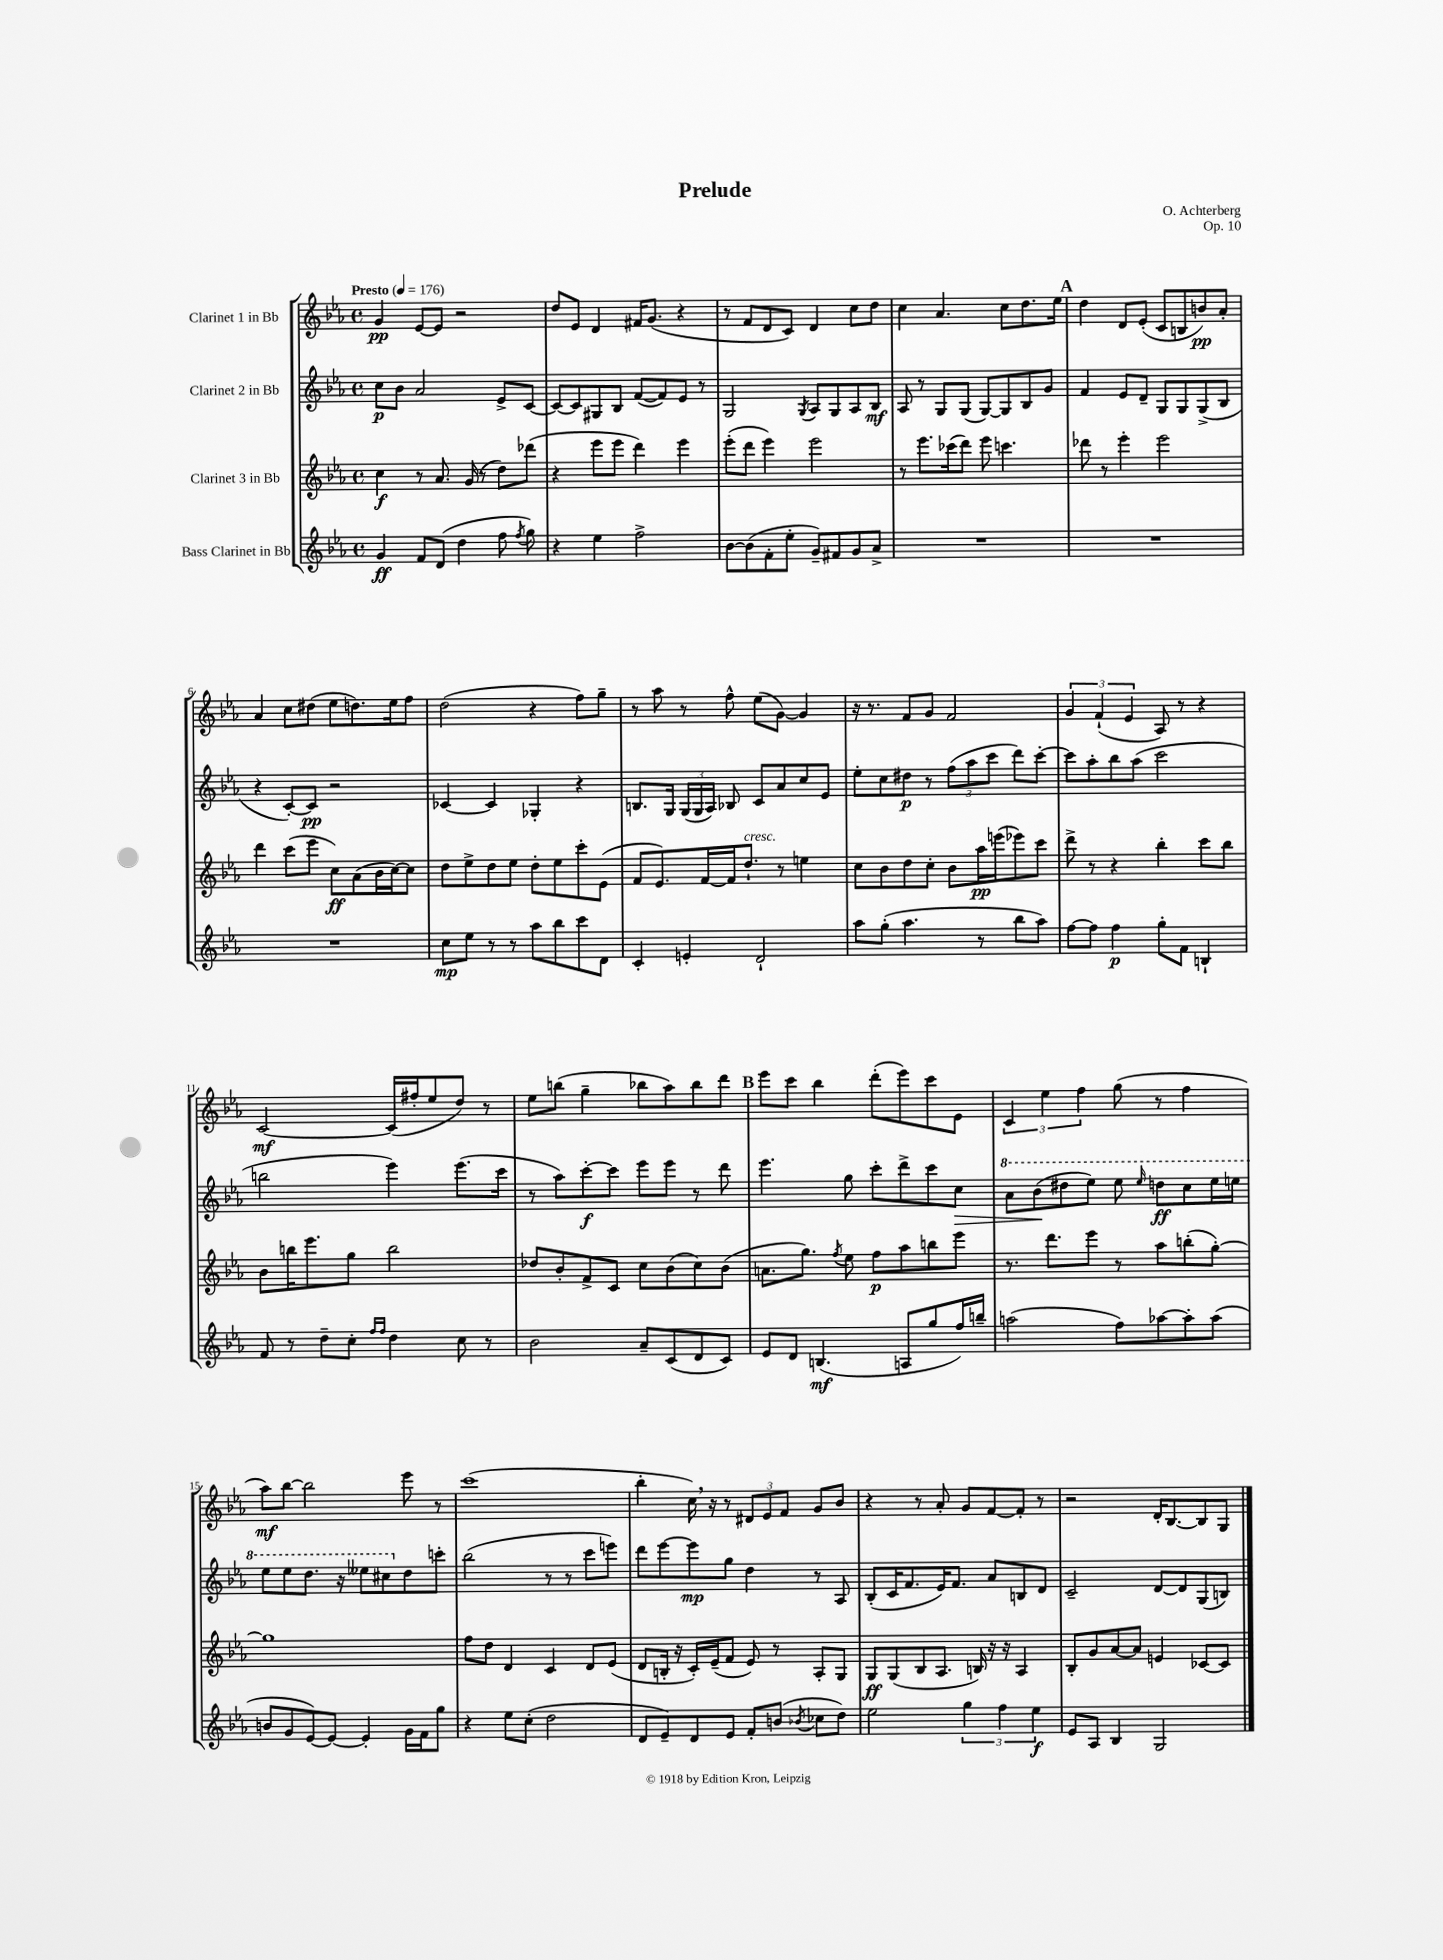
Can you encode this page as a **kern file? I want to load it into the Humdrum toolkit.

**kern	**dynam	**kern	**dynam	**kern	**dynam	**kern	**dynam
*part4	*part4	*part3	*part3	*part2	*part2	*part1	*part1
*staff4	*staff4	*staff3	*staff3	*staff2	*staff2	*staff1	*staff1
*I"Bass Clarinet in Bb	*	*I"Clarinet 3 in Bb	*	*I"Clarinet 2 in Bb	*	*I"Clarinet 1 in Bb	*
*clefG2	*	*clefG2	*	*clefG2	*	*clefG2	*
*k[b-e-a-]	*	*k[b-e-a-]	*	*k[b-e-a-]	*	*k[b-e-a-]	*
*M4/4	*	*M4/4	*	*M4/4	*	*M4/4	*
*met(c)	*	*met(c)	*	*met(c)	*	*met(c)	*
*MM176	*	*MM176	*	*MM176	*	*MM176	*
=1	=1	=1	=1	=1	=1	=1	=1
!	!	!	!	!	!	!LO:TX:a:B:t=Presto	!
4g/	ff	4cc\	f	8cc\L	p	4g/	pp
.	.	.	.	8b-\J	.	.	.
8f/L	.	8r	.	2a-/	.	[8e-/L	.
(8d/J	.	8.a-/	.	.	.	8e-/J]	.
4dd\	.	.	.	.	.	2r	.
.	.	(16g/	.	.	.	.	.
.	.	8r	.	.	.	.	.
8ff\	.	8dd\L)	.	8e-^/L	.	.	.
8qff/	.	.	.	.	.	.	.
8gg\)	.	(8ddd-X\J	.	[8c/J	.	.	.
=2	=2	=2	=2	=2	=2	=2	=2
4r	.	4r	.	8c/L_	.	8dd/L	.
.	.	.	.	8c/]	.	8e-/J	.
4ee-\	.	8eee-\L	.	8G#X/	.	4d/	.
.	.	8eee-\J	.	8B-/J	.	.	.
2ff^\	.	4ddd\)	.	([8f/L	.	16f#X/KL	.
.	.	.	.	.	.	(8.g/J	.
.	.	.	.	8f/])	.	.	.
.	.	4eee-\	.	8e-/J	.	4r	.
.	.	.	.	8r	.	.	.
=3	=3	=3	=3	=3	=3	=3	=3
[8b-\L	.	(8eee-'\L	.	2G/	.	8r	.
(8b-\]	.	8ddd\J	.	.	.	8f/L	.
8f'\	.	4eee-\)	.	.	.	8d/	.
8ee-'\J	.	.	.	.	.	8c/J)	.
.	.	.	.	8qG/	.	.	.
8g~/L)	.	2eee-\	.	8A-/L	.	4d/	.
8f#X/	.	.	.	8G/	.	.	.
8g/	.	.	.	8A-/	.	8cc\L	.
8a-^/J	.	.	.	8B-/J	mf	8dd\J	.
=4	=4	=4	=4	=4	=4	=4	=4
1r	.	8r	.	8A-/	.	4cc\	.
.	.	8.eee-\L	.	8r	.	.	.
.	.	.	.	8G/L	.	4.a-/	.
.	.	(16ccc-X\k	.	.	.	.	.
.	.	8ddd\J)	.	(8G/J	.	.	.
.	.	8eee-\	.	[8G/L)	.	.	.
.	.	4.cccn\	.	8G/]	.	8cc\L	.
.	.	.	.	8B-/	.	8.dd\	.
.	.	.	.	8g/J	.	.	.
.	.	.	.	.	.	16ee-\Jk	.
!!LO:REH:place=s1:t=A
=5	=5	=5	=5	=5	=5	=5	=5
1r	.	8ddd-X\	.	4f/	.	4dd\	.
.	.	8r	.	.	.	.	.
.	.	4eee-'\	.	8e-/L	.	8d/L	.
.	.	.	.	8d~/J	.	(8e-'/J	.
.	.	2eee-\	.	8G/L	.	8c/L	.
.	.	.	.	8G/	.	8Bn/	.
.	.	.	.	(8G^/	.	8bn/)	pp
.	.	.	.	8B-/J	.	8a-'/J	.
!!LO:LB:g=z
=6	=6	=6	=6	=6	=6	=6	=6
1r	.	4ddd\	.	4r	.	4a-/	.
.	.	(8ccc\L	.	[8c'/L)	.	8cc\L	.
.	.	8eee-\J	.	8c/J]	pp	(8dd#X\J	.
.	.	8cc\L)	ff	2r	.	8ee-\L	.
.	.	(8a-\	.	.	.	8.ddn\)	.
.	.	16b-\L	.	.	.	.	.
.	.	[16cc\J)	.	.	.	16ee-\k	.
.	.	8cc\J]	.	.	.	8ff\J	.
=7	=7	=7	=7	=7	=7	=7	=7
8cc\L	mp	8dd\L	.	[4c-X/	.	(2dd\	.
8ee-\J	.	8ee-^\	.	.	.	.	.
8r	.	8dd\	.	4c-/]	.	.	.
8r	.	8ee-\J	.	.	.	.	.
8aa-\L	.	8dd'\L	.	4G-X'/	.	4r	.
8bb-\	.	8ee-\	.	.	.	.	.
8ccc\	.	8ccc'\	.	4r	.	8ff\L)	.
8d\J	.	(8e-\J	.	.	.	8gg~\J	.
=8	=8	=8	=8	=8	=8	=8	=8
4c'/	.	8f/L	.	8.Bn/L	.	8r	.
.	.	8.e-/)	.	.	.	8aa-\	.
.	.	.	.	16G/Jk	.	.	.
4en'/	.	.	.	(24G/LL	.	8r	.
.	.	.	.	24G/	.	.	.
.	.	[16f/L	.	.	.	.	.
.	.	.	.	24A-/JJ)	.	.	.
.	.	16f/J]	.	8B-X/	.	8ff^^\	.
!	!	!LO:TX:a:i:t=cresc.	!	!	!	!	!
.	.	8.dd`/J	.	.	.	.	.
2d`/	.	.	.	8c/L	.	(8ee-\L	.
.	.	8r	.	8a-/	.	[8g\J)	.
.	.	4een\	.	8cc/	.	4g/]	.
.	.	.	.	8e-/J	.	.	.
=9	=9	=9	=9	=9	=9	=9	=9
8aa-\L	.	8cc\L	.	8ee-'\L	.	16r	.
.	.	.	.	.	.	8.r	.
(8gg'\J	.	8b-\	.	8cc\	.	.	.
4.aa-\	.	8dd\	.	8dd#X\J	p	8f/L	.
.	.	8cc'\J	.	8r	.	8g/J	.
.	.	8b-\L	.	(12ff\L	.	2f/	.
.	.	.	.	12aa-\	.	.	.
8r	.	16aa-\L	pp	.	.	.	.
.	.	.	.	12ccc\J	.	.	.
.	.	(16eeen\J	.	.	.	.	.
8bb-\L	.	8eee-X\)	.	8ddd\L)	.	.	.
8aa-\J)	.	8ccc\J	.	[8ccc'\J	.	.	.
=10	=10	=10	=10	=10	=10	=10	=10
[8ff\L	.	8ddd^\	.	8ccc\L]	.	6g/	.
8ff\J]	.	8r	.	8aa-'\	.	.	.
.	.	.	.	.	.	(6f`/	.
4ff\	p	4r	.	8bb-\	.	.	.
.	.	.	.	.	.	6e-/	.
.	.	.	.	(8aa-\J	.	.	.
8gg'\L	.	4bb-'\	.	2ccc\	.	8A-/)	.
8f\J	.	.	.	.	.	8r	.
4Bn`/	.	8ccc\L	.	.	.	4r	.
.	.	8bb-\J	.	.	.	.	.
!!LO:LB:g=z
=11	=11	=11	=11	=11	=11	=11	=11
8f/	.	8b-\L	.	2bbn\	.	[2c/	mf
8r	.	16bbn\K	.	.	.	.	.
.	.	8.eee-\	.	.	.	.	.
8dd~\L	.	.	.	.	.	.	.
8cc'\J	.	8gg\J	.	.	.	.	.
16qqff/LL	.	.	.	.	.	.	.
16qqff/JJ	.	.	.	.	.	.	.
4dd\	.	2bb\	.	4eee-\)	.	(16c/LL]	.
.	.	.	.	.	.	16ff#X'/J	.
.	.	.	.	.	.	8ee-/	.
8cc\	.	.	.	(8.eee-\L	.	8dd/J)	.
8r	.	.	.	.	.	8r	.
.	.	.	.	16ccc\Jk	.	.	.
=12	=12	=12	=12	=12	=12	=12	=12
2b-\	.	8dd-X/L	.	8r	.	8ee-\L	.
.	.	8b-'/	.	8aa-\L)	.	(8bbn\J	.
.	.	8f^/	.	[8ccc'\	f	4gg~\	.
.	.	8c/J	.	8ccc\J]	.	.	.
8a-~/L	.	8cc\L	.	8eee-\L	.	8bb-X\L	.
(8c/	.	(8b-\	.	8eee-\J	.	8aa-\)	.
8d/	.	8cc\)	.	8r	.	8bb-\	.
8c/J)	.	(8b-\J	.	8ddd\	.	8ddd\J	.
!!LO:REH:place=s1:t=B
=13	=13	=13	=13	=13	=13	=13	=13
8e-/L	.	8.an\L	.	4.eee-\	.	8eee-\L	.
8d/J	.	.	.	.	.	8ccc\J	.
.	.	8.gg\J)	.	.	.	.	.
(4.Bn/	mf	.	.	.	.	4bb-\	.
.	.	8qff/	.	.	.	.	.
.	.	8ee-\	.	8gg\	.	.	.
.	.	8ff\L	p	8ccc'\L	.	(8ddd'\L	.
8An/L	.	8aa-\	.	8ddd^\	.	8eee-\)	.
8gg/	.	8bbn\	.	8ccc\	.	8ccc\	.
!	!	!	!	!	!LO:HP:b	!	!
16ff/L)	.	8eee-\J	.	8cc\J	>	8e-\J	.
16bbn~/JJ	.	.	.	.	.	.	.
=14	=14	=14	=14	=14	=14	=14	=14
*	*	*	*	*8va	*	*	*
(2aan\	.	8.r	.	8aa-\L	.	6c/	.
.	.	.	.	(8bb-\	.	.	.
.	.	.	.	.	.	6ee-\	.
.	.	8.ddd\L	.	.	.	.	.
.	.	.	.	8ddd#X\	]	.	.
.	.	.	.	.	.	6ff\	.
.	.	8eee-\J	.	8eee-\J)	.	.	.
8ff\L)	.	8r	.	8eee-\	.	(8gg\	.
.	.	.	.	16qqeee-/	.	.	.
[8aa-X\	.	8aa-\L	.	8dddn\L	ff	8r	.
8aa-'\]	.	(8bbn'\	.	8ccc\	.	4ff\	.
(8aa-\J	.	[8gg'\J)	.	16eee-\L	.	.	.
.	.	.	.	16eeen\JJ	.	.	.
!!LO:LB:g=z
=15	=15	=15	=15	=15	=15	=15	=15
8bn/L	.	1gg]	.	8eee-\L	.	8aa-\L)	mf
8g/	.	.	.	8eee-\	.	[8bb-\J	.
[8e-/)	.	.	.	8.ddd\J	.	2bb-\]	.
8e-/J_	.	.	.	.	.	.	.
.	.	.	.	16r	.	.	.
4e-'/]	.	.	.	8eee--X\L	.	.	.
.	.	.	.	8ccc#X\	.	.	.
*	*	*	*	*X8va	*	*	*
16g\LL	.	.	.	8dd\	.	8eee-\	.
16f\J	.	.	.	.	.	.	.
8gg\J	.	.	.	8cccn'\J	.	8r	.
=16	=16	=16	=16	=16	=16	=16	=16
4r	.	8ff\L	.	(2bb-\	.	(1ccc	.
.	.	8dd\J	.	.	.	.	.
8ee-\L	.	4d/	.	.	.	.	.
(8cc'\J	.	.	.	.	.	.	.
2dd\	.	4c/	.	8r	.	.	.
.	.	.	.	8r	.	.	.
.	.	8d/L	.	8ccc\L	.	.	.
.	.	(8e-/J	.	8eeen\J)	.	.	.
=17	=17	=17	=17	=17	=17	=17	=17
8d/L	.	8d/L	.	8ddd\L	.	4bb-'\	.
8e-~/)	.	16Bn'/Jk	.	[8eee-\	.	.	.
.	.	16r	.	.	.	.	.
8d/	.	16c'/LL)	.	8eee-\]	mp	16cc,\)	.
.	.	(16e-~/J	.	.	.	16r	.
8e-/J	.	8f/J	.	8gg\J	.	8r	.
8f'/L	.	8e-/)	.	4dd\	.	12d#X/L	.
.	.	.	.	.	.	12e-/	.
(8bn/J	.	8r	.	.	.	.	.
.	.	.	.	.	.	12f/J	.
8qb-X/	.	.	.	.	.	.	.
8cc-X\L	.	8A-'/L	.	8r	.	8g/L	.
8dd\J)	.	8G/J	.	8A-/	.	8b-/J	.
=18	=18	=18	=18	=18	=18	=18	=18
2ee-\	.	8G/L	ff	(8B-'/L	.	4r	.
.	.	(8G/	.	16c/K	.	.	.
.	.	.	.	8.f/	.	.	.
.	.	8B-/	.	.	.	8r	.
.	.	8.A-/J	.	16e-/K)	.	8a-'/	.
.	.	.	.	8.f/J	.	.	.
6gg\	.	.	.	.	.	8g/L	.
.	.	16Bn/)	.	.	.	.	.
.	.	16r	.	8a-/L	.	[8f/	.
6ff\	.	.	.	.	.	.	.
.	.	16r	.	.	.	.	.
.	.	4A-/	.	8Bn/	.	8f'/J]	.
6ee-\	f	.	.	.	.	.	.
.	.	.	.	8d/J	.	8r	.
=19	=19	=19	=19	=19	=19	=19	=19
8e-/L	.	8B-'/L	.	2c~/	.	2r	.
8A-/J	.	8g/	.	.	.	.	.
4B-/	.	[8a-/	.	.	.	.	.
.	.	8a-/J]	.	.	.	.	.
2G/	.	4en/	.	[8d/L	.	16d'/KL	.
.	.	.	.	.	.	[8.B-/	.
.	.	.	.	8d/]	.	.	.
.	.	[8c-X/L	.	(8G/	.	8B-/]	.
.	.	8c-/J]	.	8Bn/J)	.	8G/J	.
==	==	==	==	==	==	==	==
*-	*-	*-	*-	*-	*-	*-	*-
